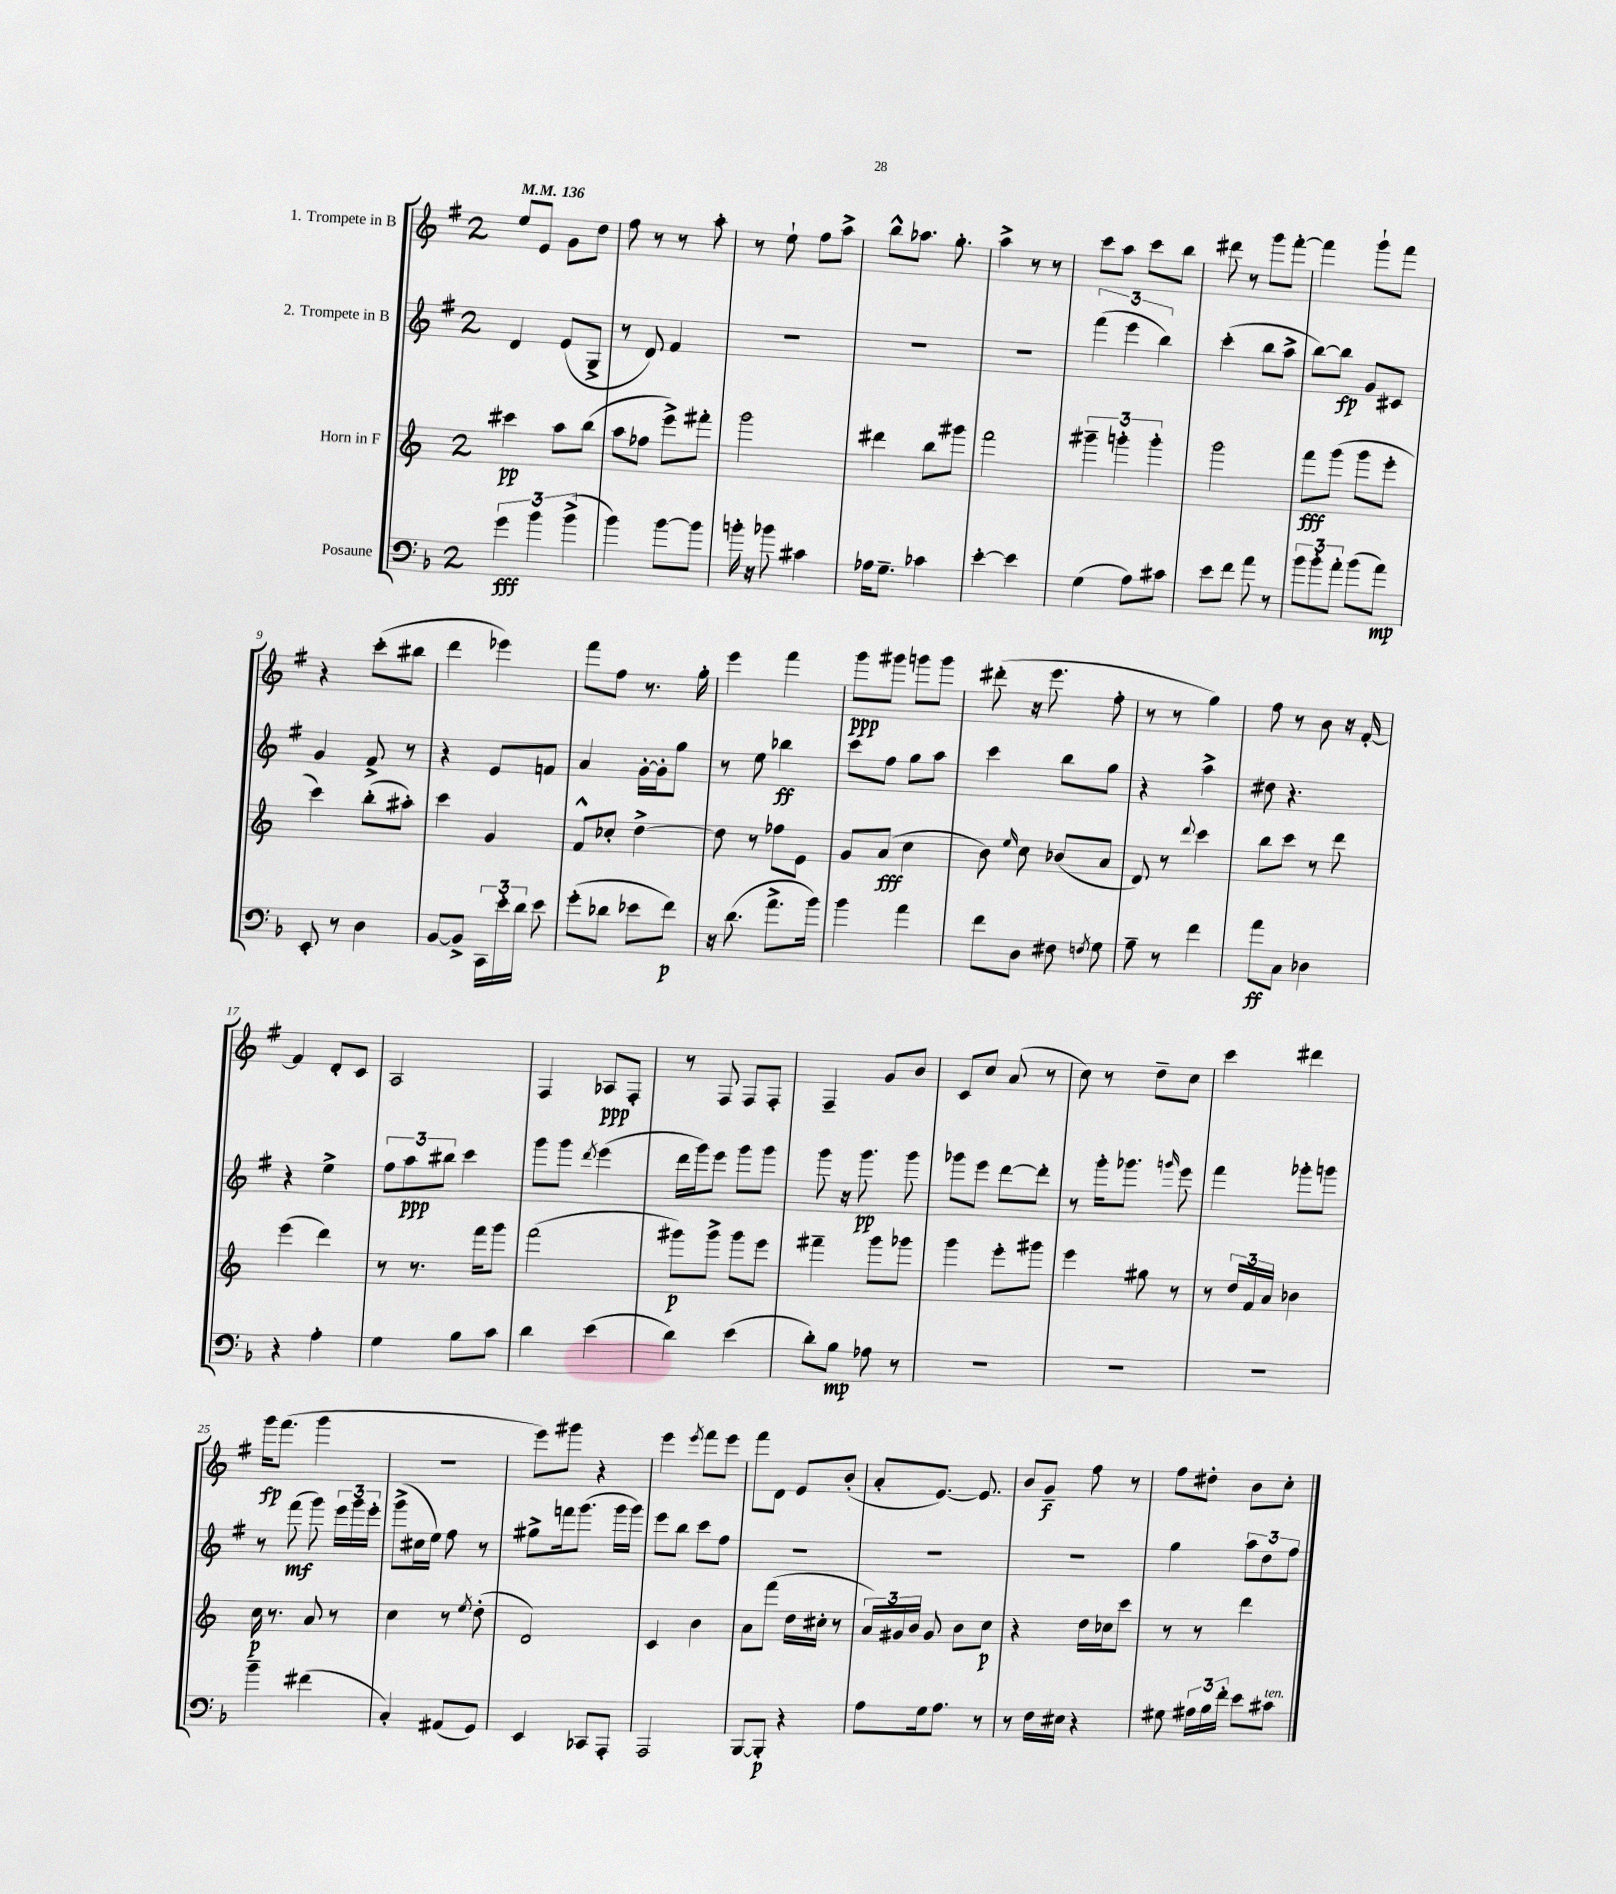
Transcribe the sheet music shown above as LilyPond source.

<<
\new StaffGroup <<
\new Staff = "s0" \with { instrumentName = "1. Trompete in B" } {
    \clef treble \key g \major \once \override Staff.TimeSignature.style = #'single-digit \time 2/4 \tempo 4 = 136
    \autoBeamOff e''8[ e'8] g'8[ d''8] |
    fis''8 r8 r8 a''8-. |
    r8 e''8-! fis''8[ a''8]-> |
    b''8[-^ aes''8.] g''8.-. |
    a''4-> r8 r8 |
    c'''8[ a''8] c'''8[ b''8] |
    dis'''8 r8 g'''8[ fis'''8]~-. |
    fis'''4 g'''8[-! fis'''8] |
    r4 c'''8[-.( bis''8] |
    d'''4 ees'''4) |
    fis'''8[ fis''8] r8. g''16-. |
    e'''4 fis'''4 |
    g'''8[\ppp gis'''8] g'''8[ g'''8] |
    dis'''8-.( r16 e'''8. fis''8-. |
    r8 r8 g''4) |
    fis''8 r8 b'8 r16 fis'16~-. |
    fis'4 d'8[-. c'8] |
    a2 |
    fis4 aes8[\ppp fis8]-. |
    r8 fis8 fis8[ fis8]-. |
    fis4-- g'8[ b'8] |
    c'8[ c''8] a'8( r8 |
    c''8) r8 d''8[-- c''8] |
    c'''4 dis'''4 |
    g'''16[\fp fis'''8.]( g'''4 |
    R2 |
    e'''8[) gis'''8] r4 |
    e'''4 \acciaccatura { e'''8 } fis'''8[ e'''8] |
    fis'''8[ d'8] e'8[ b'8]-.( |
    a'8[-. e'8.]~) e'8. |
    b'8[ g'8]--\f fis''8 r8 |
    fis''8[ dis''8]-. b'8[ c''8]-. \bar "|." |
}
\new Staff = "s1" \with { instrumentName = "2. Trompete in B" } {
    \clef treble \key g \major \once \override Staff.TimeSignature.style = #'single-digit \time 2/4
    \autoBeamOff d'4 e'8[( g8]-> |
    r8 d'8) fis'4 |
    R2 |
    R2 |
    R2 |
    \tuplet 3/2 { fis'''4( e'''4 b''4) } |
    c'''4-.( b''8[ a''8]-> |
    b''8[~) b''8]\fp g'8[ cis'8] |
    g'4 fis'8-> r8 |
    r4 e'8[ f'8] |
    a'4 g'16[~-. g'16-. g''8] |
    r8 e''8 bes''4\ff |
    c'''8[ fis''8] g''8[ a''8] |
    c'''4 b''8[ g''8] |
    r4 a''4-> |
    dis''8 r4. |
    r4 e''4-> |
    \tuplet 3/2 { fis''8[ a''8\ppp bis''8] } c'''4 |
    g'''8[ g'''8] \acciaccatura { d'''8 } e'''4( |
    d'''16[ g'''16) e'''8] g'''8[ g'''8] |
    g'''8 r16 g'''8.\pp g'''8 |
    ges'''8[ e'''8] d'''8[~ d'''8]-. |
    r8 g'''16[-. ges'''8.] \grace { g'''16 } e'''8 |
    fis'''4 ges'''8[-. g'''8] |
    r8 fis'''8\mf( g'''8) \tuplet 3/2 { e'''16[ g'''16 e'''16]-. } |
    g'''8[->( cis''16 e''16]) fis''8 r8 |
    gis''8[-> f'''16 g'''8.]( g'''16[ g'''16]) |
    e'''8[ b''8] c'''8[ fis''8] |
    R2 |
    R2 |
    R2 |
    g''4 \tuplet 3/2 { a''8[ d''8 fis''8] } \bar "|." |
}
\new Staff = "s2" \with { instrumentName = "Horn in F" } {
    \clef treble \key c \major \once \override Staff.TimeSignature.style = #'single-digit \time 2/4
    \autoBeamOff cis'''4\pp a''8[ b''8]( |
    a''8[ fes''8] e'''8[->) fis'''8]-. |
    g'''2 |
    dis'''4 b''8[ gis'''8] |
    f'''2 |
    \tuplet 3/2 { gis'''4-- g'''4-. g'''4-. } |
    g'''2 |
    f'''8[\fff g'''8]( g'''8[ e'''8]-. |
    c'''4) b''8[-.( ais''8]-.) |
    c'''4 g'4 |
    f'8[-^ ces''8]-. d''4~-> |
    d''8 r8 fes''8[ e'8] |
    g'8[ a'8]\fff( c''4 |
    b'8) \grace { e''16 } c''8 bes'8[( a'8] |
    d'8) r8 \appoggiatura { d'''8 } c'''4 |
    b''8[ c'''8] r8 d'''8 |
    e'''4( d'''4) |
    r8 r8. f'''16[ g'''8] |
    f'''2( |
    gis'''8[\p) gis'''8]-> gis'''8[ e'''8] |
    fis'''4-- g'''8[ ges'''8] |
    g'''4 e'''8[-. gis'''8] |
    e'''4 gis''8 r8 |
    r8 \tuplet 3/2 { d''16[ f'16 a'16] } bes'4 |
    c''16\p r8. a'8 r8 |
    c''4 r8 \acciaccatura { e''8 } d''8-.( |
    d'2) |
    c'4 b'4 |
    a'8[ f'''8]( d''16[ cis''16]-. r8 |
    \tuplet 3/2 { a'16[) gis'16 b'16] } gis'8 b'8[ c''8]\p |
    r4 d''16[ ces''16 c'''8] |
    r8 r8 d'''4 \bar "|." |
}
\new Staff = "s3" \with { instrumentName = "Posaune" } {
    \clef bass \key f \major \once \override Staff.TimeSignature.style = #'single-digit \time 2/4
    \autoBeamOff \tuplet 3/2 { g'4\fff bes'4 bes'4->( } |
    bes'4) bes'8[~ bes'8] |
    b'16-. r16 bes'8 cis'4 |
    aes16[ g8.]-- ces'4 |
    e'4~-. e'4 |
    g4( a8[) cis'8] |
    e'8[ f'8] a'8 r8 |
    \tuplet 3/2 { bes'8[ bes'8-. a'8]-. } bes'8[( a'8]\mp) |
    e,8-. r8 d4 |
    bes,8[~ bes,8]-> \tuplet 3/2 { c,16[ e'16-. d'16] } e'8 |
    g'8[-.( des'8] ees'8[ f'8]\p) |
    r16 d'8.( a'8.[-> bes'16]) |
    bes'4 a'4 |
    f'8[ d8] fis8 \acciaccatura { f8 } g8 |
    a8-- r8 f'4 |
    a'8[\ff c8] des4 |
    r4 a4-. |
    g4 bes8[ c'8] |
    d'4 e'4( |
    d'4) e'4( |
    d'8[-.) bes8]\mp aes8 r8 |
    R2 |
    R2 |
    R2 |
    bes'4-- fis'4( |
    c4-.) ais,8[( g,8]) |
    e,4 ces,8[ a,,8]-. |
    a,,2 |
    bes,,8[~ bes,,8]-.\p r4 |
    a8[ g16 a8.] r8 |
    r8 f16[ eis16] r4 |
    gis8 \tuplet 3/2 { ais16[ bes16 f'16]-. } e'8[ cis'8]^\markup { \italic "ten." } \bar "|." |
}
>>
>>
